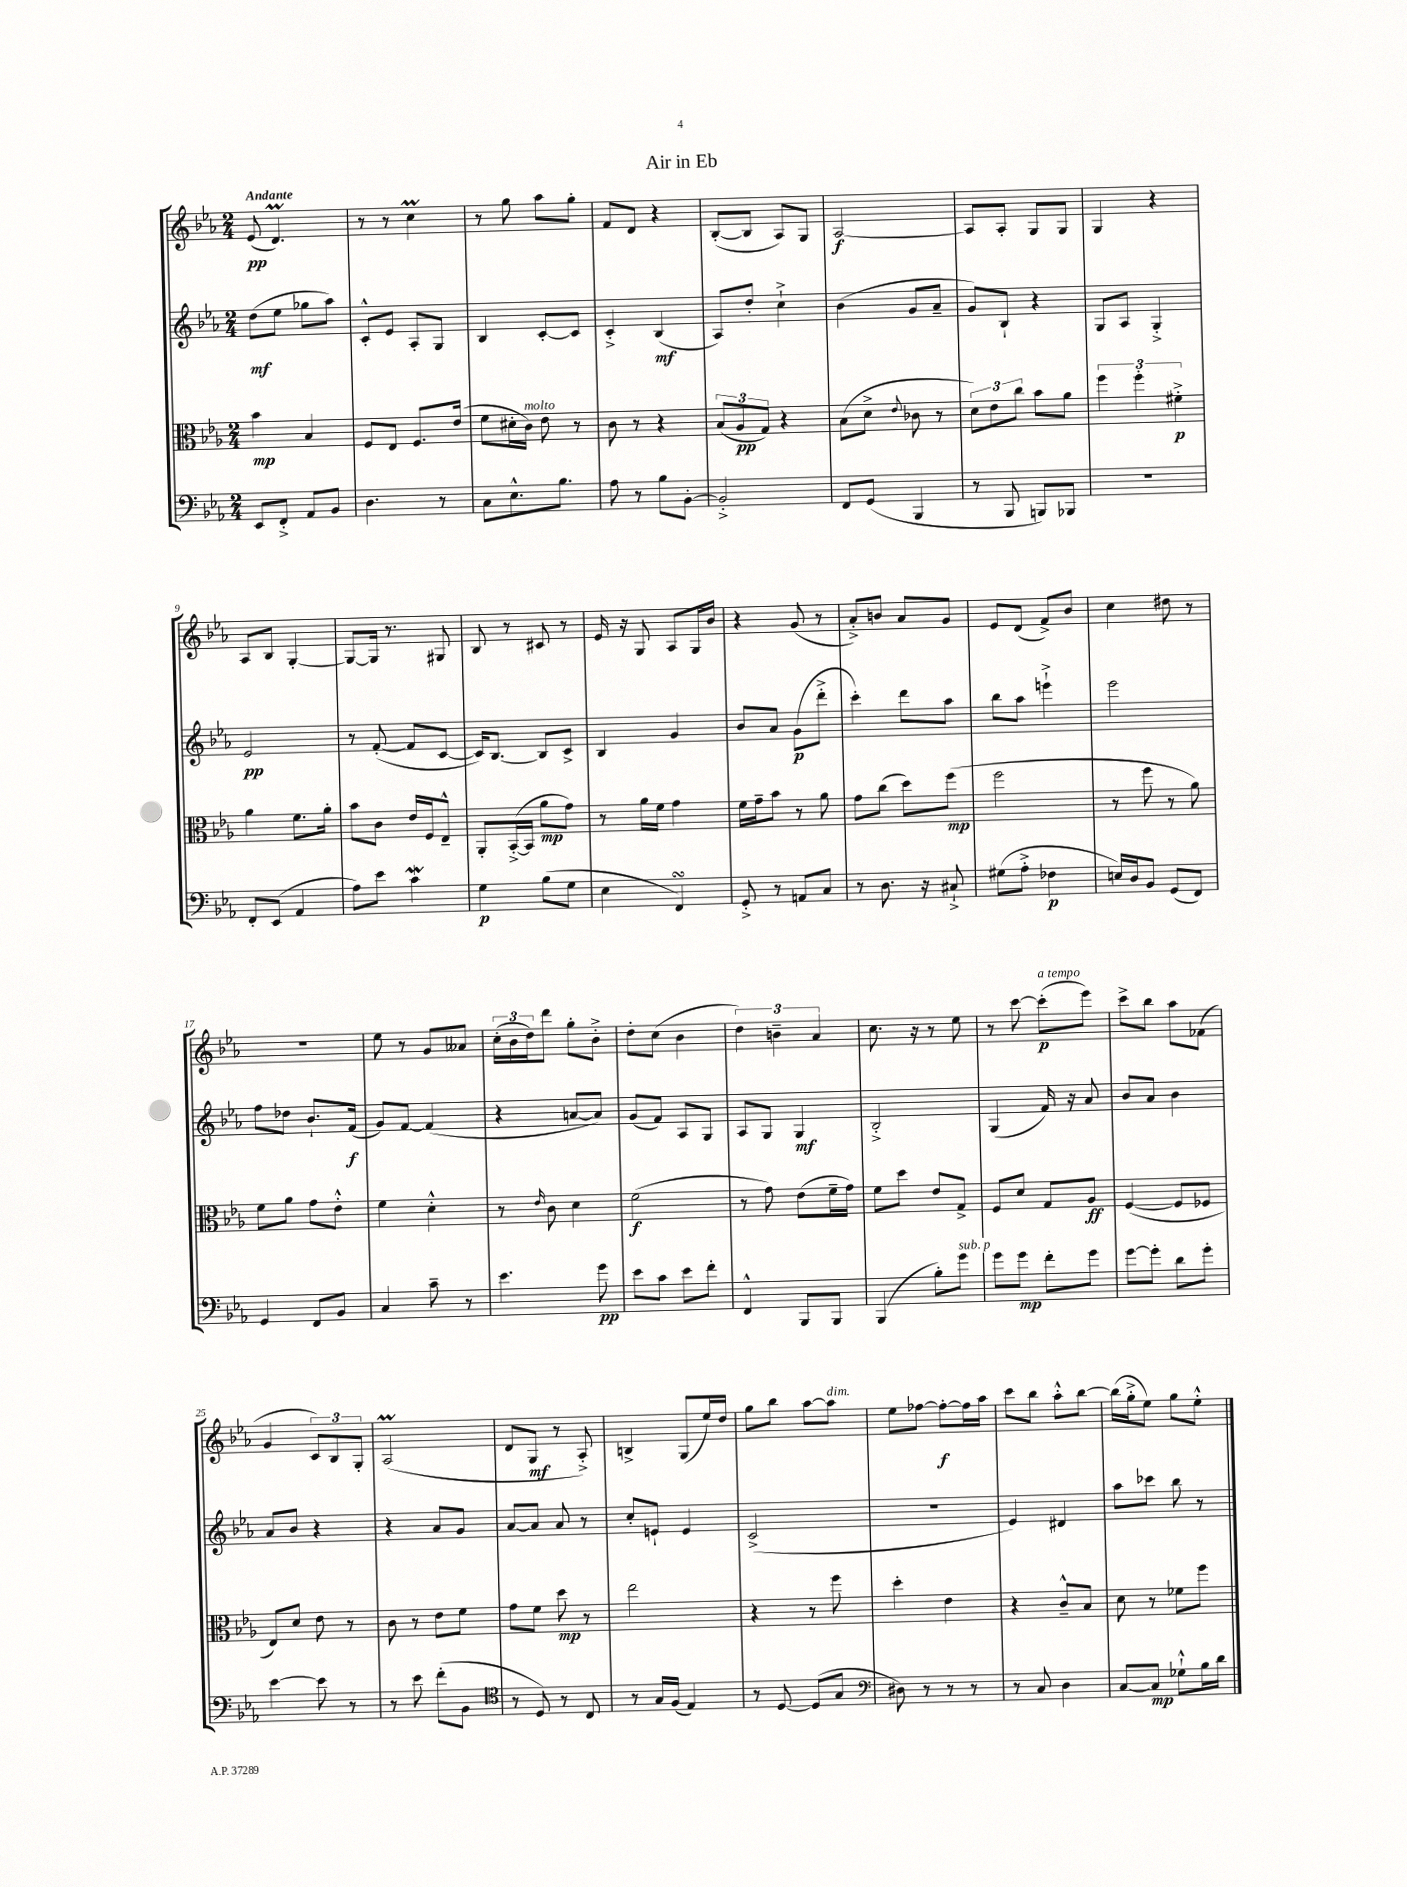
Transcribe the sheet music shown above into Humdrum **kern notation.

**kern	**kern	**kern	**kern
*staff4	*staff3	*staff2	*staff1
*clefF4	*clefC3	*clefG2	*clefG2
*k[b-e-a-]	*k[b-e-a-]	*k[b-e-a-]	*k[b-e-a-]
*M2/4	*M2/4	*M2/4	*M2/4
8EE-	4b-	(8dd	(8e-
8FF'^	.	8ee-	4.d)
8AA-	4B-	8gg-	.
8BB-	.	8aa-)	.
=	=	=	=
4.D	8F	8c'^^	8r
.	8E-	8e-	8r
.	8.F	8A-'	4cc
8r	.	8G	.
.	(16e-	.	.
=	=	=	=
8C	8f	4B-	8r
8.E-^^	16d#'	.	8gg
.	16c)	.	.
.	8e-	[8c'	8aa-
8.B-	.	.	.
.	8r	8c]	8gg'
=	=	=	=
8A-	8c	4c'^	8f
8r	8r	.	8d
8B-	4r	(4B-	4r
[8BB-'	.	.	.
=	=	=	=
2BB-'^]	(12B-	8A-)	([8B-'
.	12A-	.	.
.	.	8dd'	8B-]
.	12G)	.	.
.	4r	4cc`^	8A-)
.	.	.	8G
=	=	=	=
8FF	(8B-	(4b-	[2A-
(8GG	8d^	.	.
.	8qqe-	.	.
4BBB-	8c-	8g	.
.	8r	8a-~	.
=	=	=	=
8r	12d)	8g)	8A-]
.	12e-	.	.
8BBB-	.	8B-`	8A-'
.	12cc	.	.
8BBB)	8b-	4r	8G
8BBB-	8a-	.	8G
=	=	=	=
2r	6ff	8G	4G
.	.	8A-	.
.	6ff'	.	.
.	.	4G'^	4r
.	6f#'^	.	.
=	=	=	=
8FF'	4a-	2e-	8A-
(8EE-	.	.	8B-
4AA-	8.f	.	[4G'
.	16a-'	.	.
=	=	=	=
8A-)	8b-	8r	8G_
8e-	8c	([8f'	16G]
.	.	.	8.r
4c	16e-	8f]	.
.	16F	.	.
.	8E-~^^	[8c	8G#
=	=	=	=
4G	8AA-'	16c])	8B-
.	.	[8.B-	.
.	([16BB-'^	.	8r
.	16BB-]	.	.
(8B-	8a-	8B-]	8c#
8G	8g)	8c^	8r
=	=	=	=
4E-	8r	4B-	16e-
.	.	.	16r
.	16a-	.	8G
.	16f	.	.
4FF)	4g	4g	8A-
.	.	.	16G
.	.	.	16b-
=	=	=	=
8GG'^	16f	8b-	4r
.	16g~	.	.
8r	8b-	8a-	.
8AA	8r	(8g	(8g
8C	8a-	8ddd'^	8r
=	=	=	=
8r	8g	4ccc')	8a-'^)
8.D	(8cc	.	8b
.	8dd)	8ddd	8a-
16r	.	.	.
8C#`^	(8ff	8aa-	8g
=	=	=	=
(8G#	2ff	8bb-	8e-
8A-'^	.	8aa-	(8d
4F-	.	4eee`^	8f^)
.	.	.	8b-
=	=	=	=
16E)	8r	2eee-	4cc
16D	.	.	.
8BB-	8ff	.	.
(8GG	8r	.	8dd#
8FF)	8a-)	.	8r
=	=	=	=
4GG	8f	8ff	2r
.	8a-	8dd-	.
8FF	8g	8.b-`	.
8BB-	8e-'^^	.	.
.	.	(16f	.
=	=	=	=
4C	4f	8g)	8ee-
.	.	[8f	8r
8c~	4d'^^	(4f]	8g
8r	.	.	8a--
=	=	=	=
4.e-	8r	4r	(24cc'
.	.	.	24b-
.	.	.	24dd)
.	16qqe-	.	.
.	8c	.	8ddd
.	4d	[8a	8gg'
8g	.	8a])	8b-'^
=	=	=	=
8e-	(2f	(8g	8dd'
8c	.	8f)	(8cc
8e-	.	8A-	4b-
8f'	.	8G	.
=	=	=	=
4FF^^	8r	8A-	6dd)
.	8g)	8G	.
.	.	.	6b~
8BBB-	(8e-	4G	.
.	.	.	6a-
8BBB-	16f~	.	.
.	16g)	.	.
=	=	=	=
(4BBB-	8f	2B-'^	8.cc
.	8dd	.	.
.	.	.	16r
8B-')	8e-	.	8r
8g	8G^	.	8ee-
=	=	=	=
8g	8F	(4G	8r
8g	8d	.	[8ccc
8f'	8G	16f)	(8ccc']
.	.	16r	.
8g	8A-	8a-	8eee-)
=	=	=	=
[8g	([4F	8b-	8ccc^
8g']	.	8a-	8bb-
8d	8F]	4b-	8aa-
8g'	8F-	.	(8f-
=	=	=	=
[4e-	8E-)	8a-	4g
.	8d	8b-	.
8e-]	8e-	4r	12c)
.	.	.	12B-
8r	8r	.	.
.	.	.	12G'
=	=	=	=
8r	8c	4r	(2A-
8e-	8r	.	.
(8f'	8e-	8a-	.
8BB-	8f	8g	.
=	=	=	=
*clefC4	*	*	*
8r	8g	[8a-	8d
8D)	8f	8a-]	8G
8r	8dd	8a-	8r
8C	8r	8r	8A-'^)
=	=	=	=
8r	2ee-	8cc'	4B^
16G	.	8e`	.
(16F	.	.	.
4E-)	.	4e	(8G
.	.	.	16ee-)
.	.	.	16dd
=	=	=	=
8r	4r	(2c^	8gg
[8D	.	.	8bb-
(8D]	8r	.	[8aa-
8G	8ff	.	8aa-]
=	=	=	=
*clefF4	*	*	*
8D#)	4dd'	2r	8ee-
8r	.	.	[8ff-
8r	4e-	.	8ff-'_
8r	.	.	16ff-]
.	.	.	16aa-
=	=	=	=
8r	4r	4e-)	8ccc
8C	.	.	8bb-
4D	8c~^^	4d#	8aa-'^^
.	8B-	.	[8bb-
=	=	=	=
[8C	8d	8aa-	(16bb-]
.	.	.	16gg'^
8C]	8r	8ccc-	8ee-)
8G-`^^	8f-	8bb-	8gg
16B-	8ff	8r	8ee-'^^
16d	.	.	.
==	==	==	==
*-	*-	*-	*-
